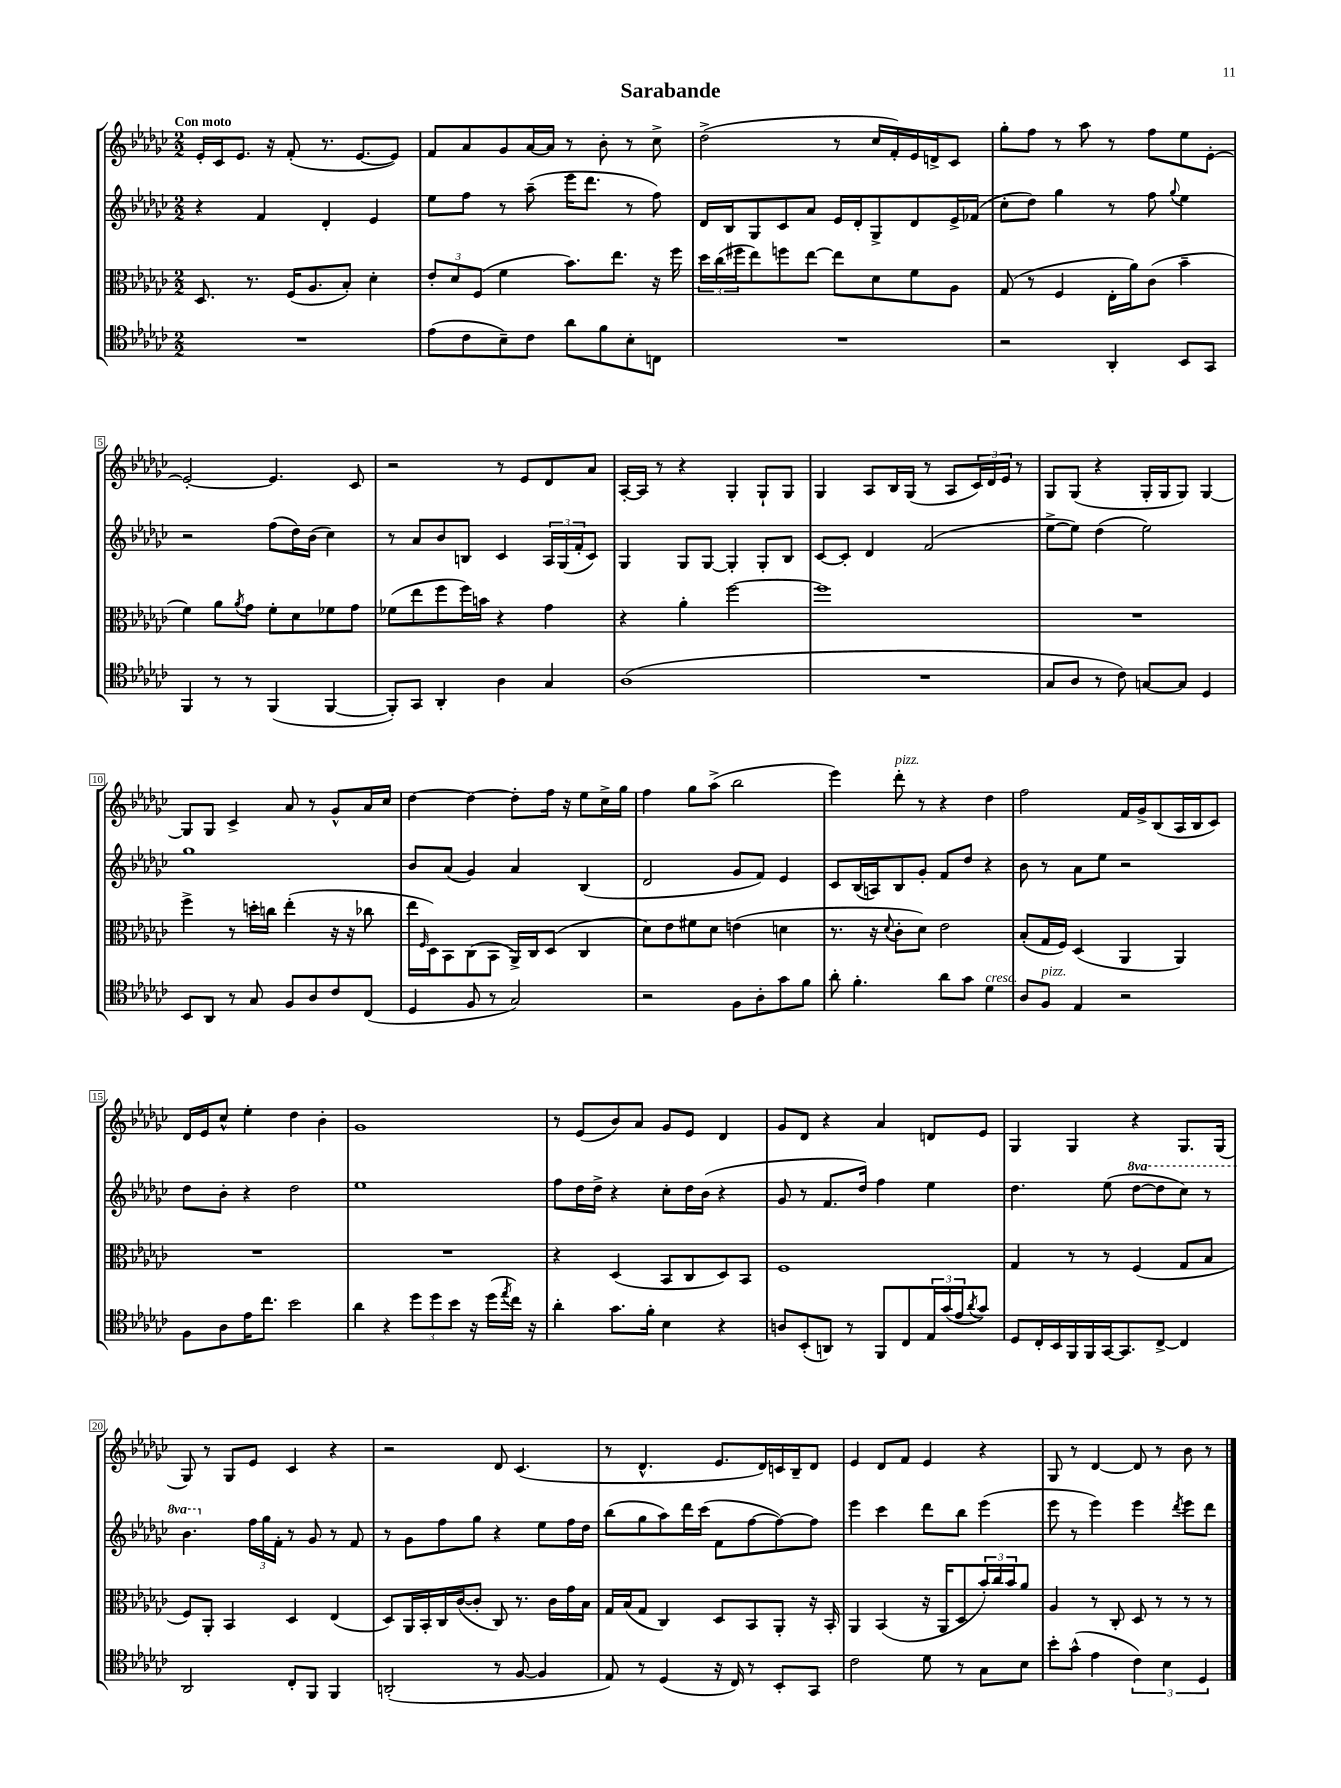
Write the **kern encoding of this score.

**kern	**kern	**kern	**kern
*staff4	*staff3	*staff2	*staff1
*clefC4	*clefC3	*clefG2	*clefG2
*k[b-e-a-d-g-c-]	*k[b-e-a-d-g-c-]	*k[b-e-a-d-g-c-]	*k[b-e-a-d-g-c-]
*M2/2	*M2/2	*M2/2	*M2/2
1r	8.D-	4r	16e-'
.	.	.	16c-
.	.	.	8.e-
.	8.r	.	.
.	.	4f	.
.	.	.	16r
.	(16F	.	(8f'
.	8.A-	.	.
.	.	4d-'	8.r
.	8B-')	.	.
.	.	.	[8.e-
.	4d-'	4e-	.
.	.	.	8e-])
=	=	=	=
(8e-	12e-'	8ee-	8f
.	12d-	.	.
8c-	.	8ff	8a-
.	(12F	.	.
8B-~)	4f	8r	8g-
8c-	.	(8aa-~	[16a-
.	.	.	16a-]
8a-	8.b-)	16eee-	8r
.	.	8.ddd-	.
8f	.	.	8b-'
.	8.ee-	.	.
8B-'	.	8r	8r
8C	16r	8ff)	8cc-^
.	16ff	.	.
=	=	=	=
1r	24dd-	16d-	(2dd-^
.	(24cc-	.	.
.	.	16B-	.
.	24ff#	.	.
.	8ee-)	8G-	.
.	8ff	8c-	.
.	[8ee-	8a-	.
.	8ee-]	16e-	8r
.	.	16d-'	.
.	8d-	8G-^	16cc-
.	.	.	16f')
.	8f	8d-	16e-
.	.	.	16d^
.	8A-	16e-^	8c-
.	.	(16f-	.
=	=	=	=
2r	(8G-	8cc-'	8gg-'
.	8r	8dd-)	8ff
.	4F	4gg-	8r
.	.	.	8aa-
4AA-'	16E-'	8r	8r
.	16a-)	.	.
.	(8c-	8ff	8ff
.	.	8qqgg-	.
8BB-	4b-~	4ee-	8ee-
8GG-	.	.	[8e-'
=	=	=	=
4FF	4f)	2r	2e-'_
8r	8a-	.	.
.	8qa-	.	.
8r	8g-	.	.
(4FF	8f'	(8ff	4.e-]
.	8d-	16dd-)	.
.	.	(16b-	.
[4FF	8f-	4cc-)	.
.	8g-	.	8c-
=	=	=	=
8FF'])	(8f-	8r	2r
8GG-	8ee-	8a-	.
4AA-'	8ff	8b-	.
.	16ff)	8B	.
.	16b	.	.
4A-	4r	4c-	8r
.	.	.	8e-
4G-	4g-	24A-	8d-
.	.	(24G-	.
.	.	24f'	.
.	.	8c-)	8a-
=	=	=	=
(1A-	4r	4G-	[16A-'
.	.	.	16A-]
.	.	.	8r
.	4a-'	8G-	4r
.	.	[8G-	.
.	[2ff	4G-']	4G-'
.	.	8G-'	8G-`
.	.	8B-	8G-
=	=	=	=
1r	1ff]	[8c-	4G-
.	.	8c-']	.
.	.	4d-	8A-
.	.	.	16B-
.	.	.	(16G-
.	.	(2f	8r
.	.	.	8A-
.	.	.	24c-)
.	.	.	24d-
.	.	.	24e-
.	.	.	8r
=	=	=	=
8G-	1r	[8ee-^	8G-
8A-	.	8ee-])	(8G-
8r	.	(4dd-	4r
8c-)	.	.	.
[8G	.	2ee-)	16G-'
.	.	.	16G-
8G]	.	.	8G-)
4D-	.	.	[4G-
=	=	=	=
8BB-	4ff^	1gg-	8G-]
8AA-	.	.	8G-
8r	8r	.	4c-^
8G-	16dd'	.	.
.	16cc	.	.
8F	(4ee-'	.	8a-
8A-	.	.	8r
8c-	16r	.	8g-^^
.	16r	.	.
(8C-	8cc-	.	16a-
.	.	.	16cc-
=	=	=	=
4D-	16ee-	8b-	[4dd-
.	16qqF	.	.
.	16D-)	.	.
.	8BB-	(8a-	.
8F	(8C-	4g-)	4dd-_
8r	8BB-	.	.
2G-)	16AA-^)	4a-	8dd-']
.	16C-	.	.
.	(8D-	.	16ff
.	.	.	16r
.	4C-	(4B-	8ee-
.	.	.	16cc-^
.	.	.	16gg-
=	=	=	=
2r	8d-)	2d-	4ff
.	8e-	.	.
.	8f#	.	8gg-
.	8d-	.	(8aa-^
8F	(4e	8g-	2bb-
8A-'	.	8f)	.
8g-	4d	4e-	.
8f	.	.	.
=	=	=	=
8a-'	8.r	8c-	4eee-)
4.f'	.	(16B-	.
.	16r	16A)	.
.	8qqd-	.	.
.	8c-'	8B-	8ddd-'
.	8d-)	8g-'	8r
8a-	2e-	8f	4r
8g-	.	8dd-	.
4d-	.	4r	4dd-
=	=	=	=
8A-	(8B-'	8b-	2ff
8F	16G-	8r	.
.	16F)	.	.
4E-	(4D-	8a-	.
.	.	8ee-	.
2r	4AA-	2r	16f
.	.	.	16g-^
.	.	.	(8B-
.	4AA-)	.	16A-
.	.	.	16B-
.	.	.	8c-)
=	=	=	=
8F	1r	8dd-	16d-
.	.	.	16e-
8A-	.	8b-'	8cc-^^
16e-	.	4r	4ee-'
8.cc-	.	.	.
2b-	.	2dd-	4dd-
.	.	.	4b-'
=	=	=	=
4a-	1r	1ee-	1g-
4r	.	.	.
12dd-	.	.	.
12dd-	.	.	.
12b-	.	.	.
16r	.	.	.
(16dd-	.	.	.
8qee-	.	.	.
16cc-)	.	.	.
16r	.	.	.
=	=	=	=
4a-'	4r	8ff	8r
.	.	16dd-	(8e-
.	.	16dd-^	.
8.g-	(4D-	4r	8b-)
.	.	.	8a-
16f'	.	.	.
4B-	8BB-	8cc-'	8g-
.	8C-	16dd-	8e-
.	.	(16b-	.
4r	8D-)	4r	4d-
.	8BB-	.	.
=	=	=	=
8A	1F	8g-	8g-
(8BB-'	.	8r	8d-
8AA)	.	8.f	4r
8r	.	.	.
.	.	16dd-)	.
8FF	.	4ff	4a-
8C-	.	.	.
24E-	.	4ee-	8d
(24g-	.	.	.
24e-	.	.	.
8qa-	.	.	.
8g-)	.	.	8e-
=	=	=	=
8D-	4G-	4.dd-	4G-
16C-'	.	.	.
16BB-	.	.	.
16FF	8r	.	4G-
16FF	.	.	.
[16GG-	8r	(8ee-	.
8.GG-]	.	.	.
.	(4F	[8ddd-	4r
[8C-^	.	8ddd-]	.
4C-]	8G-	8ccc-)	8.G-
.	8B-	8r	.
.	.	.	(16G-
=	=	=	=
2AA-	8F)	4.bb-	8G-)
.	8AA-'	.	8r
.	4BB-	.	8G-
.	.	24ff	8e-
.	.	24gg-	.
.	.	24f'	.
8C-'	4D-	8r	4c-
8FF	.	8g-	.
4FF	(4E-	8r	4r
.	.	8f	.
=	=	=	=
(2AA'	8D-)	8r	2r
.	16AA-	8g-	.
.	16BB-'	.	.
.	16C-	8ff	.
.	([16c-	.	.
.	8c-']	8gg-	.
8r	8C-)	4r	8d-
[8F	8.r	.	(4.c-
4F]	.	8ee-	.
.	16c-	.	.
.	16g-	16ff	.
.	16B-	16dd-	.
=	=	=	=
8E-)	16G-	(8bb-	8r
.	(16B-	.	.
8r	8G-	8gg-	4.d-^^
(4D-	4C-)	8aa-)	.
.	.	16ddd-	.
.	.	(16ccc-	.
16r	8D-	8f	8.e-
16C-)	.	.	.
8r	8BB-	[8ff	.
.	.	.	16d-)
8BB-'	8AA-'	8ff_)	16c
.	.	.	16B-~
8GG-	16r	8ff]	8d-
.	16BB-'	.	.
=	=	=	=
2c-	4AA-	4eee-	4e-
.	(4BB-	4ccc-	8d-
.	.	.	8f
8d-	16r	8ddd-	4e-
.	16AA-	.	.
8r	8D-	8bb-	.
8G-	24b-')	(4eee-	4r
.	24cc-	.	.
.	24b-	.	.
8B-	8a-	.	.
=	=	=	=
8b-'	4A-	8eee-	8G-
(8g-^^	.	8r	8r
4e-	8r	4eee-)	[4d-
.	8C-'	.	.
6c-)	8D-	4eee-	8d-]
.	8r	.	8r
6B-	.	.	.
.	.	8qddd-	.
.	8r	8eee-	8b-
6D-	.	.	.
.	8r	8ddd-	8r
==	==	==	==
*-	*-	*-	*-
